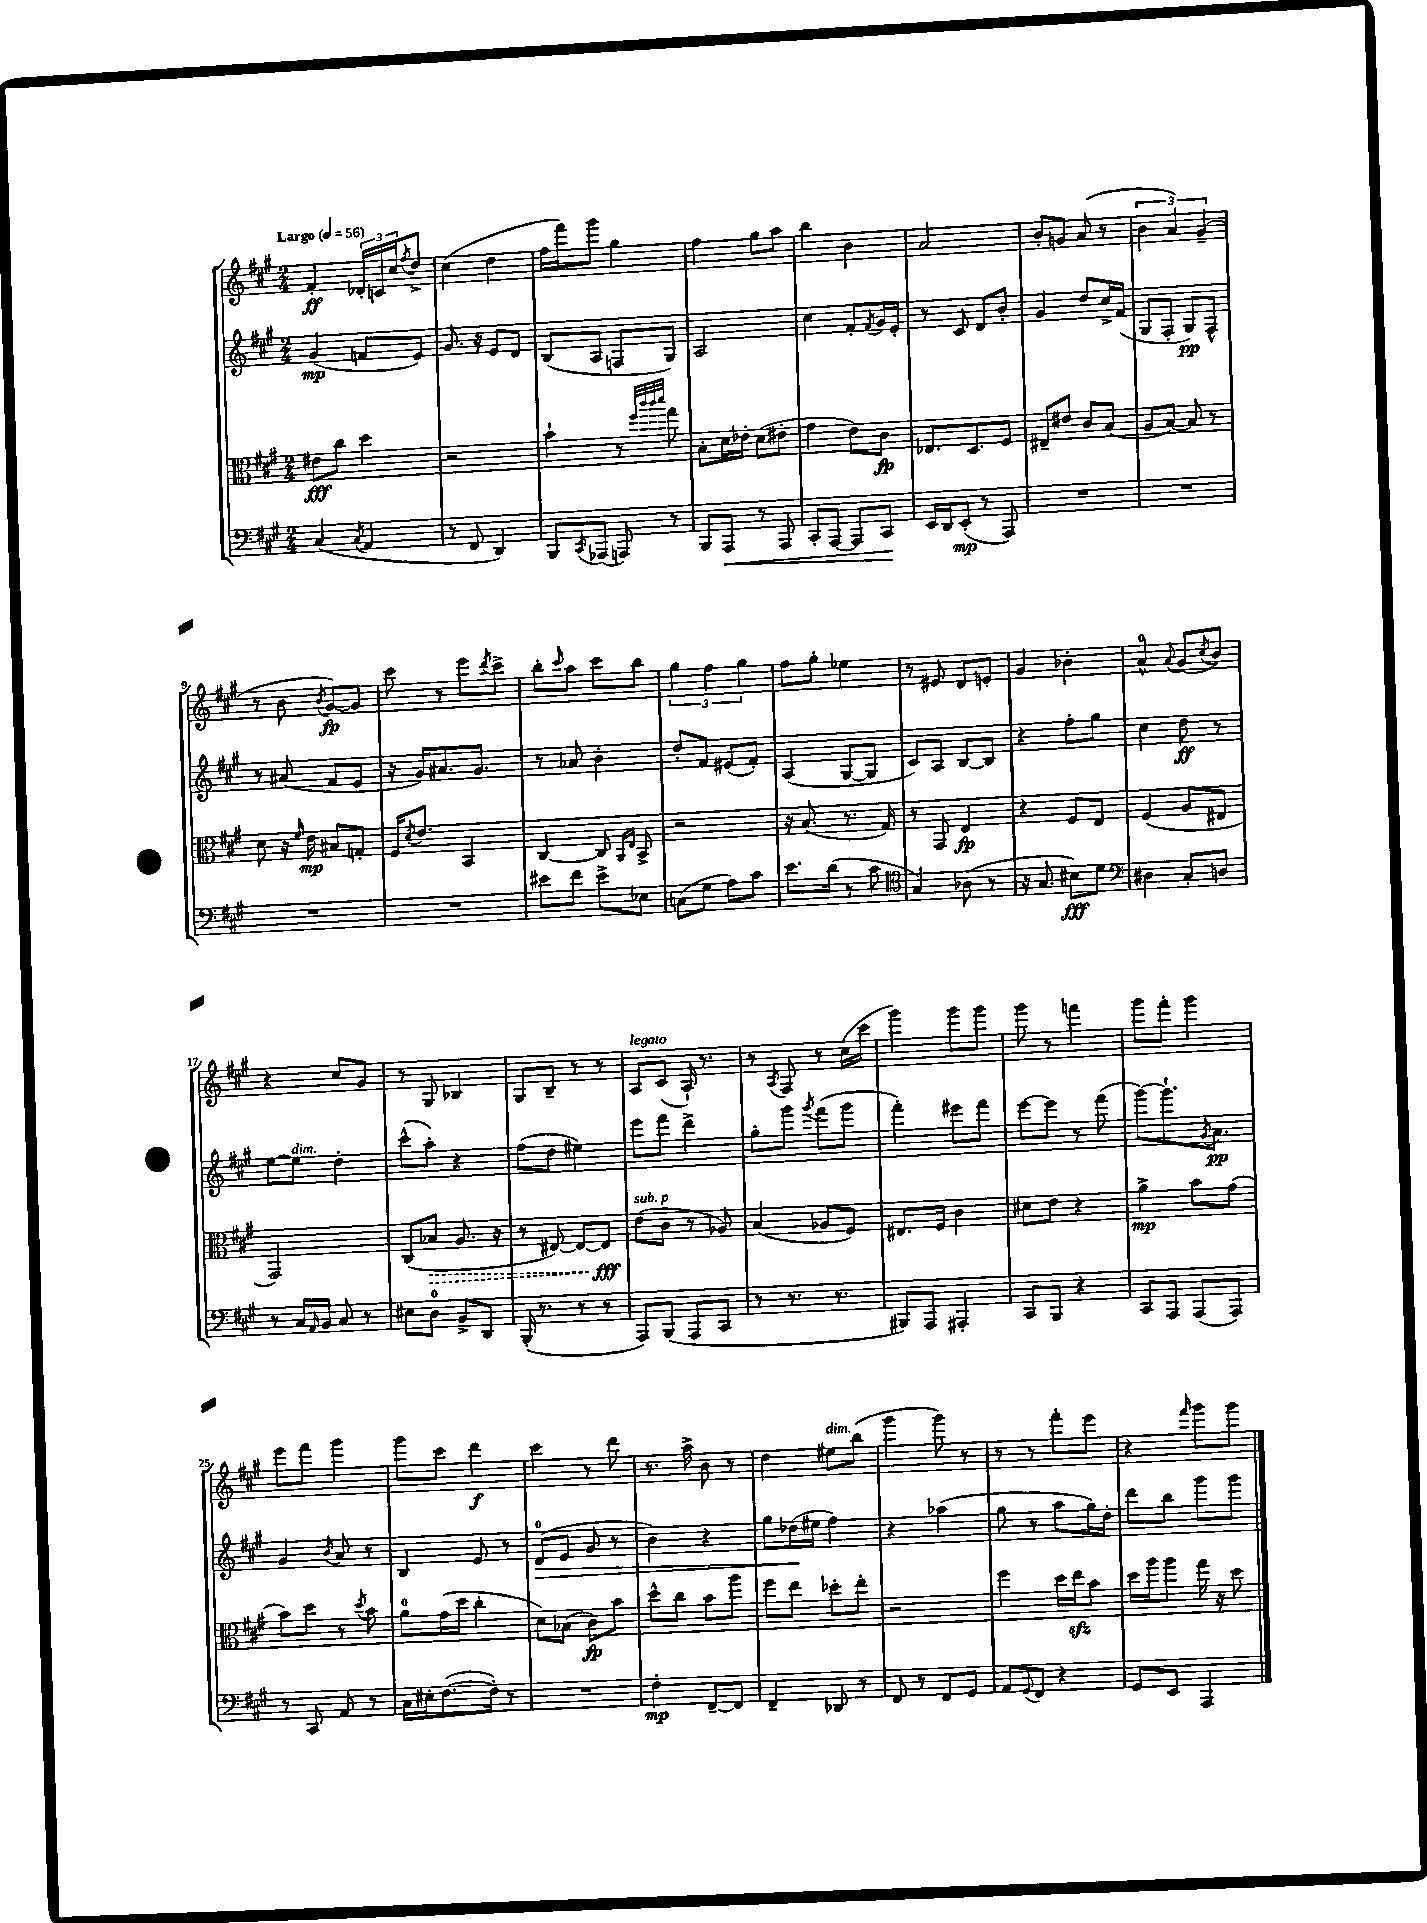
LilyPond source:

<<
\new StaffGroup <<
\new Staff = "s0" {
    \clef treble \key a \major \numericTimeSignature \time 2/4 \tempo "Largo" 4 = 56
    fis'4-.\ff \tuplet 3/2 { des'16-. c'16 cis''16 } \acciaccatura { fis''8 } d''8-> |
    cis''4( d''4 |
    fis''16 fis'''16) gis'''8 gis''4 |
    fis''4 gis''8 a''8 |
    b''4 b'4 |
    a'2 |
    b'8-. g'8 a'8( r8 |
    \tuplet 3/2 { b'4 a'4) gis'4--( } |
    r8 b'8 \acciaccatura { b'8 } gis'8~\fp) gis'8 |
    cis'''8 r8 e'''8 \acciaccatura { d'''8 } cis'''8-> |
    b''8-. \grace { cis'''16 } a''8 cis'''8 b''8 |
    \tuplet 3/2 { gis''4 fis''4 gis''4 } |
    fis''8 gis''8-. ees''4 |
    r8 eis'8 d'8 e'8-. |
    gis'4 bes'4-. |
    a'4-0-^ \appoggiatura { a'8 } gis'8( \acciaccatura { cis''8 } b'8) |
    r4 cis''8 gis'8 |
    r8 gis8 bes4 |
    gis8 b8-- r8 r8 |
    a8^\markup { \italic "legato" } cis'8( a16-!) r8. |
    r8 \acciaccatura { a8 } fis8 r8 cis''16( cis'''16 |
    gis'''4) gis'''8 gis'''8 |
    gis'''8 r8 f'''4 |
    gis'''8 fis'''8-. gis'''4 |
    e'''8 fis'''8 gis'''4 |
    gis'''8 cis'''8 d'''4\f |
    cis'''4 r8 d'''8 |
    r8. a''16-> b'8 r8 |
    d''4 eis''8^\markup { \italic "dim." } b''8( |
    gis'''4 gis'''8) r8 |
    r8 r8 fis'''8-. e'''8 |
    r4 \grace { fis'''16 } gis'''8 gis'''8 \bar "|." |
}
\new Staff = "s1" {
    \clef treble \key a \major \numericTimeSignature \time 2/4
    gis'4\mp( f'8 e'8) |
    gis'8. r16 e'8 d'8 |
    b8( a8 f8 gis8) |
    a2 |
    cis''4 fis'8-. \acciaccatura { fis'8 } gis'16 e'16-. |
    r8 cis'8 d'8 b'8-. |
    gis'4 d''8 cis''16-> fis'16( |
    gis8 fis8-. gis8\pp) fis8-^ |
    r8 ais'8( fis'8 e'8 |
    r16 gis'16) ais'8. gis'8. |
    r8 aes'8 b'4-. |
    d''8-. fis'8 eis'8( fis'8-.) |
    a4( gis8~ gis8 |
    cis'8) a8 b8~ b8 |
    r4 fis''8-. gis''8 |
    cis''4 d''8\ff r8 |
    e''8~ e''8^\markup { \italic "dim." } d''4-. |
    cis'''8-^( a''8-.) r4 |
    fis''8( d''8 eis''4) |
    e'''8 fis'''8 d'''4-> |
    gis''8-. gis'''8 \acciaccatura { gis'''8 } fis'''8( gis'''8 |
    fis'''4-.) eis'''8 fis'''8 |
    e'''8~ e'''8 r8 fis'''8( |
    gis'''8~) gis'''8.-! \acciaccatura { gis'8 } a'8.\pp |
    gis'4 \acciaccatura { b'8 } a'8 r8 |
    b4 e'8 r8 |
    d'8-0\>( e'8 gis'8 r8 |
    b'4) r4 |
    gis''8 des''16\!( eis''16 fis''4) |
    r4 aes''4( |
    gis''8 r8 a''8 gis''16) d''16-. |
    d'''8 b''8 gis'''8 gis'''8 \bar "|." |
}
\new Staff = "s2" {
    \clef alto \key a \major \numericTimeSignature \time 2/4
    eis'8\fff cis''8 d''4 |
    r2 |
    b'4-! r8 \grace { fis''32 cis'''32 cis'''32 d'''32 } gis''8 |
    b8-. d'16 ees'16-. d'8( eis'8-. |
    gis'4 e'8) cis'8\fp |
    ees8. d8. fis8 |
    eis8-- eis'8 cis'8 b8( |
    a8 b8~) b8 r8 |
    d'8 r16 \grace { fis'16 } e'16\mp bis8 g8-. |
    fis16 \acciaccatura { d'8 } e'8. b,4 |
    cis4~ cis8 \grace { a,16 e16 } b,8-> |
    r2 |
    r16 b8.( r8. gis16) |
    r8 gis,8 e4\fp |
    r4 fis8 e8 |
    fis4( a8 eis8 |
    gis,2) |
    cis8( \once \override Hairpin.style = #'dashed-line bes8\> a8. r16 |
    r8 eis8~) eis8~ eis8\fff\! |
    e'8^\markup { \italic "sub. p" }( cis'8 r8 aes8) |
    b4( aes8 fis8) |
    eis8. fis16 cis'4 |
    dis'8 e'8 r4 |
    a'4->\mp b'8 gis'8( |
    b'8) d''8 r8 \acciaccatura { d''8 } b'8 |
    a'8-0 gis'16( d''16 cis''4-. |
    d'8) bes8( cis'8\fp) b'8 |
    d''8-^ cis''8 b'8 a''8 |
    fis''8 e''8 des''8-. e''8-. |
    r2 |
    fis''4 d''16 e''16\sfz b'8 |
    d''16 a''16 a''8 gis''16 r16 d''8 \bar "|." |
}
\new Staff = "s3" {
    \clef bass \key a \major \numericTimeSignature \time 2/4
    cis4( \acciaccatura { cis8 } a,4 |
    r8 fis,8 d,4) |
    b,,8 \acciaccatura { cis,8 } aes,,8( a,,8) r8 |
    b,,8 a,,8\< r8 a,,8 |
    cis,8-. a,,8~ a,,8 cis,8\! |
    e,16 d,16 e,8-.\mp( r8 a,,8) |
    R2 |
    R2 |
    R2 |
    R2 |
    eis'8 fis'8 eis'8-> ees8 |
    c8( gis8 a8) cis'8 |
    e'8. d'16( r8 cis'8 |
    \clef tenor gis4) aes8( r8 |
    r16 gis8. bis8\fff) d'8 |
    \clef bass dis4 cis8-. d8 |
    r8 cis16 \grace { a,16 } b,16 cis8 r8 |
    eis8 d8-0 b,8-> d,8 |
    b,,16-.( r8. r8 r8 |
    a,,8) b,,8( a,,8 cis,8 |
    r8 r8. r8. |
    bis,,8) a,,8 ais,,4-. |
    cis,8 b,,8 r4 |
    cis,8 a,,8 a,,8( a,,8) |
    r8 cis,8 a,8 r8 |
    cis16 eis16-. fis8.~( fis16-.) r8 |
    R2 |
    fis4-.\mp fis,8~-- fis,8 |
    fis,4-- des,8 r8 |
    fis,8 r8 fis,8 gis,8 |
    a,8 \appoggiatura { gis,8 } fis,8 r4 |
    gis,8 e,8 a,,4 \bar "|." |
}
>>
>>
